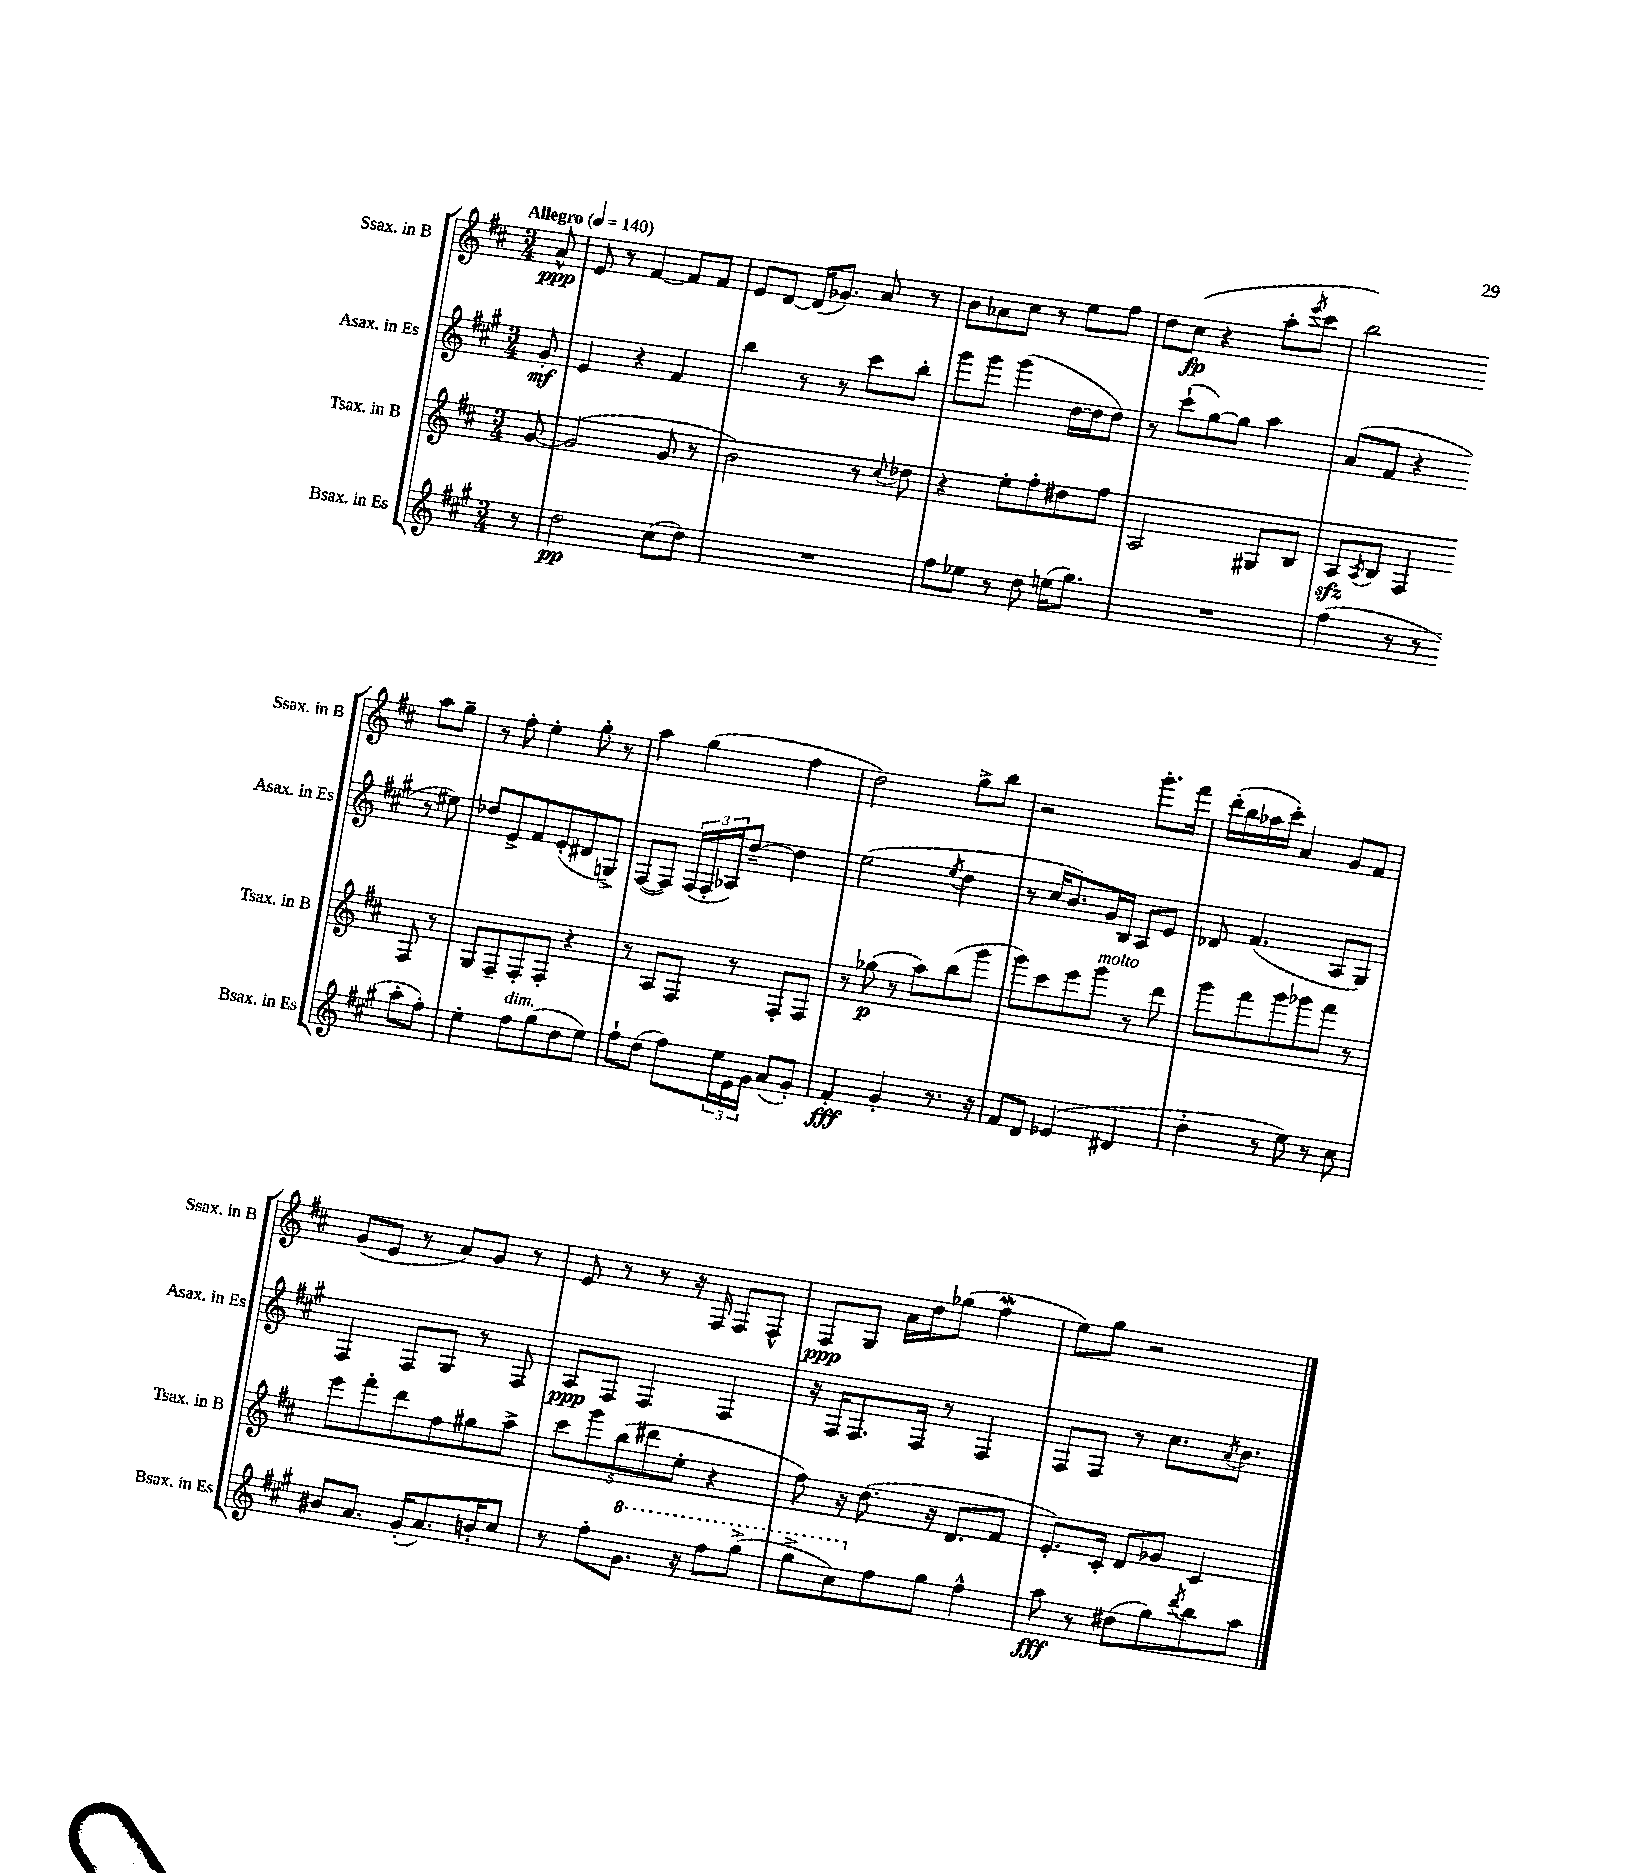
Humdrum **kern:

**kern	**kern	**kern	**kern
*staff4	*staff3	*staff2	*staff1
*clefG2	*clefG2	*clefG2	*clefG2
*k[f#c#g#]	*k[f#c#]	*k[f#c#g#]	*k[f#c#]
*M3/4	*M3/4	*M3/4	*M3/4
*MM140	*MM140	*MM140	*MM140
8r	[8g	8g#'	8a^^
=	=	=	=
2dd	(2g]	4e	8e
.	.	.	8r
.	.	4r	[4f#
(8cc#	8g	4f#	8f#]
8dd)	8r	.	8f#
=	=	=	=
2.r	2b)	4bb	8e
.	.	.	[8d
.	.	8r	(16d]
.	.	.	8.g-)
.	.	8r	.
.	8r	8ccc#	8a
.	8qqcc#	.	.
.	8dd-	8bb'	8r
=	=	=	=
8ff#	4r	8ggg#	8b
8ee-	.	8ggg#	8a-
8r	8ee'	(4ggg#	8cc#
8dd	8ff#'	.	8r
(16ee	8dd#	[16dd	8ee
8.gg#)	.	16dd]	.
.	8ff#	8dd)	8ff#
=	=	=	=
2.r	2A	8r	8dd
.	.	(8ccc#`	(8cc#
.	.	[8gg#)	4r
.	.	8gg#]	.
.	8G#	4aa	8aa'
.	.	.	8qeee
.	8B	.	8ccc#
=	=	=	=
(4ff#	8A	(8a	2bb)
.	8qA	.	.
.	8B	8f#	.
8r	4F#	4r	.
8r	.	.	.
8aa'	8F#	8r	8aa
8ff#')	8r	8ee#)	8gg~
=	=	=	=
4ee'	8G	8dd-	8r
.	8F#~	8e^	8ff#'
8ff#	8F#'	8f#	4ee'
(8gg#	8F#'	(8e'	.
8dd	4r	8d#	8gg'
8ee)	.	8G^)	8r
=	=	=	=
8ff#`	8r	([8F#	4aa
(8dd	8A	8F#])	.
8ff#)	8F#	(24F#	(4gg
.	.	24F#'	.
.	.	24A-)	.
24ee	8r	[8dd~	.
24e	.	.	.
24g#	.	.	.
(8a	8F#'	4dd]	4ff#
8g#')	8F#	.	.
=	=	=	=
4f#'	8r	(2ee	2dd)
.	(8gg-	.	.
4g#'	8r	.	.
.	8aa)	.	.
.	.	8qee	.
8.r	(8bb	4dd	8gg^
.	8ggg	.	8bb
16r	.	.	.
=	=	=	=
8f#	8ggg)	8r	2r
8d	8ccc#	16cc#	.
.	.	8.b)	.
(4e-	8eee	.	.
.	8ggg	16g#	.
.	.	16B	.
4d#	8r	8A	8.ggg'
.	8ddd	8e	.
.	.	.	16fff#
=	=	=	=
4dd'	8ggg	8d-	(16ddd'
.	.	.	16bb
.	8fff#	(4.f#	16aa-
.	.	.	16ccc#')
8r	8ggg	.	4a
8ee)	8ggg-	.	.
8r	8fff#	8A	8g
8cc#	8r	8G#)	8f#
=	=	=	=
8b#	8eee	4F#	(8g
8.a	8fff#'	.	8e
.	8ddd	8F#	8r
(16g#'	.	.	.
8.a)	8ff#	8G#	8a)
.	8gg#	8r	8g
16b'	.	.	.
8cc#	8aa^	8F#	8r
=	=	=	=
8r	10ccc#	8A	8e
.	10ggg	.	.
8ff#'	.	8F#	8r
.	(10bb	.	.
8.gg#	.	4F#	8r
.	10ddd#	.	.
.	.	.	16r
.	10ee'	.	.
16r	.	.	16F#
8fff#	4r	4F#	8F#
(8ggg#^	.	.	8F#^^
=	=	=	=
8ggg#^	8ff#)	16r	8F#
.	.	16F#	.
8ccc#)	16r	8.F#	8G
.	(8.dd	.	.
8ff#	.	.	16a
.	.	16F#	16dd
8gg#	16r	8r	(8gg-
.	8.d	.	.
4ff#^^	.	4F#	4ff#
.	8f#	.	.
=	=	=	=
8aa	8.e')	8F#	8ee)
8r	.	8F#	8gg
.	16c#'	.	.
(8dd#	8d	8r	2r
8gg#)	8g-	8.cc#	.
8qddd	.	.	.
8bb	4c#	.	.
.	.	8qa	.
.	.	8.b	.
8aa	.	.	.
==	==	==	==
*-	*-	*-	*-
